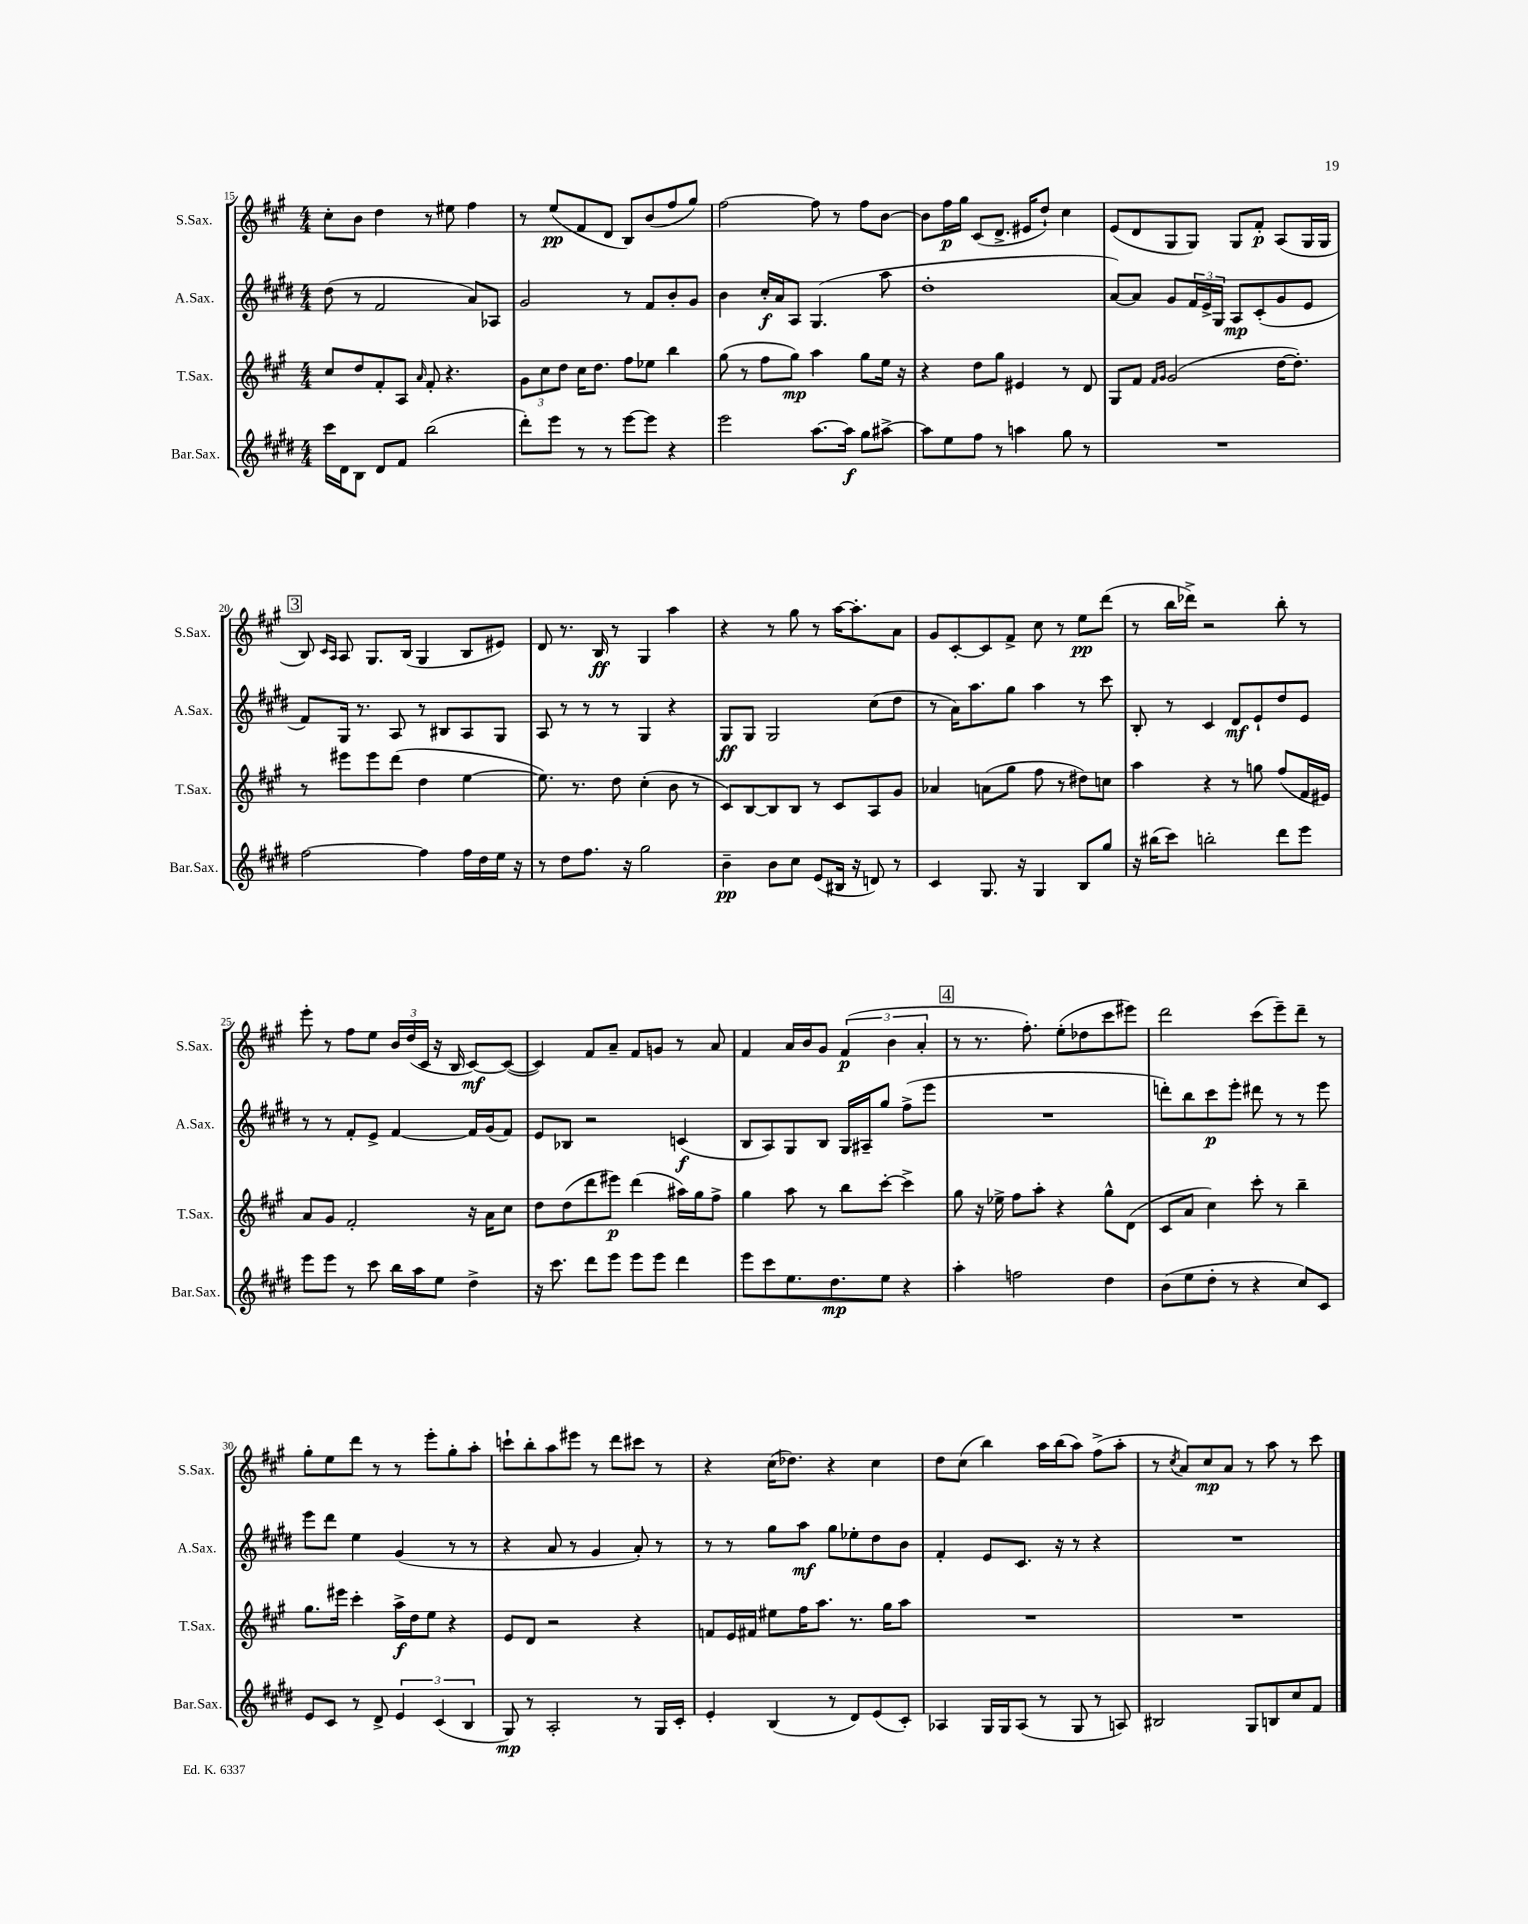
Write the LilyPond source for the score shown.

<<
\new StaffGroup <<
\new Staff = "s0" \with { instrumentName = "S.Sax." shortInstrumentName = "S.Sax." } {
    \clef treble \key a \major \numericTimeSignature \time 4/4
    cis''8-. b'8 d''4 r8 eis''8 fis''4 |
    r8 e''8\pp( fis'8 d'8 b8) b'8( fis''8 gis''8) |
    fis''2~ fis''8 r8 fis''8 b'8~ |
    b'8 fis''16\p gis''16 cis'8( d'8.-> eis'16 d''8-!) cis''4 |
    e'8( d'8 gis8 gis8) gis8 fis'8-.\p a8( gis16 gis16 |
    \mark \markup { \box "3" } b8) \grace { cis'16 a16 } a8 gis8. b16( gis4 b8 eis'8) |
    d'8 r8. b16\ff r8 gis4 a''4 |
    r4 r8 gis''8 r8 a''16~ a''8.-. a'8 |
    gis'8 cis'8~-. cis'8 fis'8-> cis''8 r8 e''8\pp d'''8( |
    r8 b''16 des'''16->) r2 b''8-. r8 |
    e'''8-. r8 fis''8 e''8 \tuplet 3/2 { b'16 d''16( cis'16 } r16 b16 cis'8~\mf) cis'8~( |
    cis'4) fis'8 a'8-- fis'8 g'8 r8 a'8 |
    fis'4 a'16 b'16 gis'8 \tuplet 3/2 { fis'4\p( b'4 a'4-. } |
    \mark \markup { \box "4" } r8 r8. fis''8.-.) e''8-.( des''8 cis'''8 eis'''8) |
    d'''2 cis'''8( e'''8--) d'''8-- r8 |
    gis''8-. e''8 d'''8 r8 r8 e'''8-. gis''8-. a''8-. |
    c'''8-! b''8-. a''8 eis'''8 r8 d'''8 cis'''8 r8 |
    r4 cis''16( des''8.) r4 cis''4 |
    d''8 cis''8( b''4) a''16 b''16( a''8) fis''8->( a''8-. |
    r8 \acciaccatura { cis''8 } a'8) cis''8\mp a'8 r8 a''8 r8 cis'''8 \bar "|." |
}
\new Staff = "s1" \with { instrumentName = "A.Sax." shortInstrumentName = "A.Sax." } {
    \clef treble \key e \major \numericTimeSignature \time 4/4
    dis''8( r8 fis'2 a'8) aes8 |
    gis'2 r8 fis'8 b'8-. gis'8 |
    b'4 cis''16-.\f a'16 a8 gis4.( a''8 |
    dis''1-. |
    a'8~) a'8 gis'8 \tuplet 3/2 { fis'16 e'16-> gis16 } a8\mp cis'8-.( gis'8 e'8 |
    \mark \markup { \box "3" } fis'8) gis16 r8. a8 r8 bis8 a8 gis8 |
    a8 r8 r8 r8 gis4 r4 |
    gis8\ff gis8 gis2 cis''8( dis''8 |
    r8 a'16) a''8. gis''8 a''4 r8 cis'''8 |
    b8-. r8 cis'4 dis'8\mf e'8-! dis''8 e'8 |
    r8 r8 fis'8-. e'8-> fis'4~ fis'16 gis'16( fis'8) |
    e'8 bes8 r2 c'4\f( |
    b8 a8) gis8 b8 gis16 ais16-- gis''8 fis''8->( e'''8 |
    \mark \markup { \box "4" } R1 |
    d'''8-.) b''8 cis'''8\p e'''8-. dis'''8 r8 r8 e'''8 |
    e'''8 dis'''8 e''4 gis'4( r8 r8 |
    r4 a'8 r8 gis'4 a'8-.) r8 |
    r8 r8 gis''8 a''8\mf gis''8 ees''8-. dis''8 b'8 |
    fis'4-. e'8 cis'8. r16 r8 r4 |
    R1 \bar "|." |
}
\new Staff = "s2" \with { instrumentName = "T.Sax." shortInstrumentName = "T.Sax." } {
    \clef treble \key a \major \numericTimeSignature \time 4/4
    cis''8 d''8 fis'8-. a8 \grace { a'16 } fis'8-. r4. |
    \tuplet 3/2 { gis'8 cis''8 d''8 } cis''16 d''8. fis''8 ees''8 b''4 |
    gis''8( r8 fis''8 gis''8\mp) a''4 gis''8 e''16 r16 |
    r4 d''8 gis''8 eis'4 r8 d'8 |
    gis8 fis'8 \grace { fis'16 gis'16 } gis'2( d''16~ d''8.-.) |
    \mark \markup { \box "3" } r8 eis'''8 eis'''8 d'''8( d''4 e''4~ |
    e''8.) r8. d''8 cis''4-.( b'8 r8 |
    cis'8) b8~ b8 b8 r8 cis'8 a8 gis'8 |
    aes'4 a'8( gis''8 fis''8 r8 dis''8) c''8 |
    a''4 r4 r8 g''8 fis''8( fis'16 eis'16) |
    a'8 gis'8 fis'2-. r16 a'16 cis''8 |
    d''8 d''8( d'''8 eis'''8\p) d'''4( ais''16) gis''16 fis''8-> |
    gis''4 a''8 r8 b''8 cis'''8~-. cis'''4-> |
    \mark \markup { \box "4" } gis''8 r16 ees''16-> fis''8 a''8-. r4 gis''8-^ d'8( |
    cis'8 a'8 cis''4) cis'''8-. r8 b''4-- |
    gis''8. eis'''16 cis'''4-. a''16->\f d''16 e''8 r4 |
    e'8 d'8 r2 r4 |
    f'8 e'16 fis'16 eis''8 fis''16 a''8. r8. gis''16 a''8 |
    R1 |
    R1 \bar "|." |
}
\new Staff = "s3" \with { instrumentName = "Bar.Sax." shortInstrumentName = "Bar.Sax." } {
    \clef treble \key e \major \numericTimeSignature \time 4/4
    cis'''16 dis'16 b8 dis'8 fis'8 b''2( |
    dis'''8-.) e'''8 r8 r8 e'''8~ e'''8 r4 |
    e'''2 a''8.~ a''16\f gis''8 ais''8~-> |
    ais''8 e''8 fis''8 r8 a''4 gis''8 r8 |
    R1 |
    \mark \markup { \box "3" } fis''2~ fis''4 fis''16 dis''16 e''16 r16 |
    r8 dis''8 fis''8. r16 gis''2 |
    b'4--\pp b'8 cis''8 e'8( bis16 r16 d'8) r8 |
    cis'4 gis8. r16 gis4 b8 gis''8 |
    r16 bis''16( cis'''8) b''2-. dis'''8 e'''8 |
    e'''8 e'''8 r8 cis'''8 b''16 a''16 e''8 dis''4-> |
    r16 cis'''8. dis'''8 e'''8 e'''8 e'''8 dis'''4 |
    e'''8 cis'''8 e''8. dis''8.\mp e''8 r4 |
    \mark \markup { \box "4" } a''4-. f''2 dis''4 |
    b'8( e''8 dis''8-. r8 r4 cis''8) cis'8 |
    e'8 cis'8 r8 dis'8-> \tuplet 3/2 { e'4 cis'4( b4 } |
    gis8\mp) r8 a2-. r8 gis16 cis'16-. |
    e'4-. b4( r8 dis'8) e'8( cis'8-.) |
    aes4 gis16 gis16 aes8( r8 gis8 r8 a8) |
    bis2 gis8 b8 cis''8 fis'8 \bar "|." |
}
>>
>>
\layout { \context { \Score currentBarNumber = #15 } }
